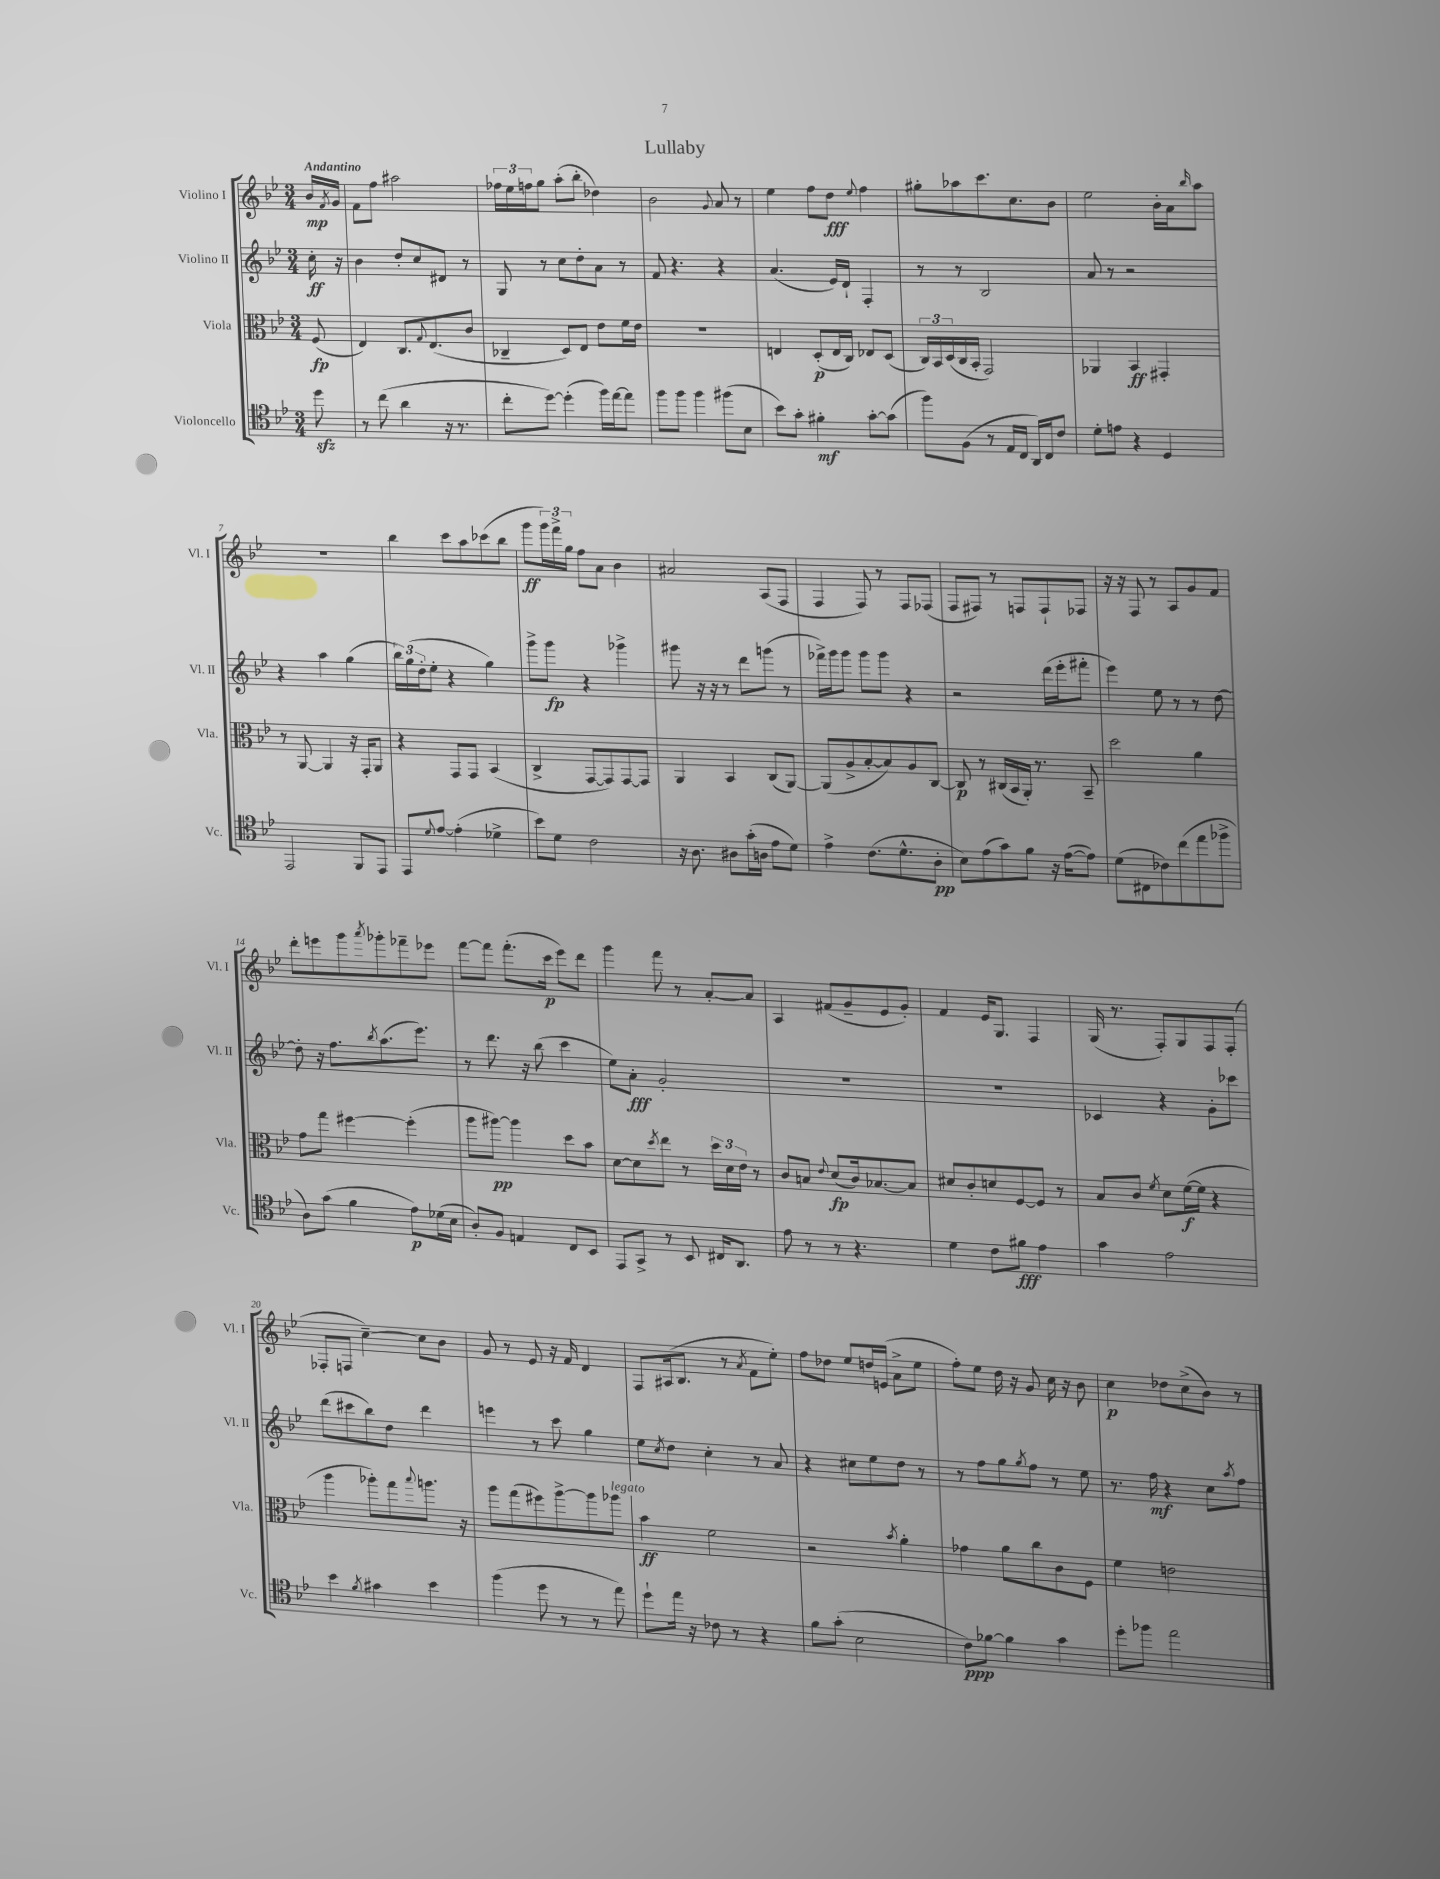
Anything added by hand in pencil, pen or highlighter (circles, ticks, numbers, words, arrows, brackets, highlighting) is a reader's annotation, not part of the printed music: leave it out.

**kern	**kern	**kern	**kern
*staff4	*staff3	*staff2	*staff1
*clefC4	*clefC3	*clefG2	*clefG2
*k[b-e-]	*k[b-e-]	*k[b-e-]	*k[b-e-]
*M3/4	*M3/4	*M3/4	*M3/4
8dd\	(8F/	16cc'\	16b-/LL
.	.	.	8qf/
.	.	16r	16g/JJ
=	=	=	=
8r	4E-/)	4b-\	8f\L
(8cc\	.	.	8ff\J
4a\	8.C/L	8dd'/L	2aa#\
.	.	8cc/	.
.	8qqG/	.	.
.	(8.E-/	.	.
16r	.	8d#/J	.
8.r	.	.	.
.	8c/J	8r	.
=	=	=	=
8cc'\L	4C-~/	8G/	24ff-\LL
.	.	.	24ee-\
.	.	.	24ff\J
[8dd\J)	.	8r	8gg\J
(4dd'\]	8D/L)	8cc\L	(8aa'\L
.	8E-/J	8dd'\	8bb-'\J
16ff\LL)	8e-\L	8a\J	4dd-\)
[16ee-\J	.	.	.
8ee-\]J	16f\L	8r	.
.	16e-\JJ	.	.
=	=	=	=
8ff\L	2.r	8f/	2b-\
8ff\J	.	4.r	.
4ff\	.	.	.
.	.	.	8qqg/
(8ff#\L	.	4r	8a/
8B-\J	.	.	8r
=	=	=	=
8b-\L)	4E/	(4.a/	4ee-\
8g'\J	.	.	.
4f#'\	(8D'/L	.	8ff\L
.	16E/L	16e-/LL)	8dd\J
.	16C/JJ)	16d`/JJ	.
.	.	.	8qqee-/
[8g'\L	8E-/L	4F'/	4ff\
(8g\]J	(8D/J	.	.
=	=	=	=
8ff\L)	24C/LL)	8r	8gg#'\L
.	24BB-/	.	.
.	(24D/	.	.
(8F\J	16C/	8r	8aa-\
.	16BB-'/JJ	.	.
8r	2GG/)	2B-/	8.ccc\
16E-/LL	.	.	.
16C/JJ	.	.	8.cc\
16AA/LL)	.	.	.
16C/J	.	.	.
8c/J	.	.	8b-\J
=	=	=	=
8d'\L	4AA-/	8a/	2ee-\
8e\J	.	8r	.
4r	4BB-/	2r	.
4D/	4GG#'/	.	16b-'\LL
.	.	.	16a\J
.	.	.	16qqbb-/
.	.	.	8aa\J
=	=	=	=
2EE-/	8r	4r	2.r
.	[8AA/	.	.
.	4AA/]	4aa\	.
8FF/L	16r	(4gg\	.
.	16GG'/LK	.	.
8EE-/J	8AA/J	.	.
=	=	=	=
8EE-/L	4r	24bb-\LL)	4bb-\
.	.	(24gg\	.
.	.	24dd'\J	.
8qqd/	.	.	.
[8e-/J	.	8ee-'\J	.
(4e-'\]	8GG/L	4r	8ccc\L
.	8GG/J	.	8aa\
4d-^\	(4BB-/	4gg\)	(8ccc-\
.	.	.	8bb-\J
=	=	=	=
8b-\L)	4C^/	8ggg^\L	8ggg\L
8d\J	.	8ggg\J	24ggg\L)
.	.	.	24fff^\
.	.	.	24gg\JJ
2c\	[8GG/L	4r	8ff\L
.	8GG/])	.	8a\J
.	[8GG/	4ggg-^\	4b-\
.	8GG/]J	.	.
=	=	=	=
16r	4AA/	8ggg#\	2a#/
8.A\	.	.	.
.	.	16r	.
.	.	16r	.
8A#\L	4BB-/	8r	.
(16g'\L	.	8ddd\L	.
16A\JJ	.	.	.
8e-\L	(8C/L	(8ggg\J	(8A/L
8d\J)	[8AA/J)	8r	8F/J
=	=	=	=
4e-^\	(8AA/]L	16fff-^\LL)	4F/
.	.	16ggg\J	.
.	8A^/	8ggg\J	.
(8.c\L	[8B-'/	8ggg\L	8F/)
.	8B-/])	8ggg\J	8r
8.d^^\	.	.	.
.	8A/	4r	8F/L
8A'\J	[8C/J	.	(8F-/J
=	=	=	=
8B-\L)	8C/]	2r	8F/L
(8e-\	8r	.	8F#/J)
8g\)	(16C#/LL	.	8r
.	16BB-/	.	.
8f\J	16AA'/JJ)	.	8F/L
.	8.r	.	.
16r	.	(16ddd\LL	8F`/
([16e-\LK	.	16eee-'\J	.
8e-\]J)	8BB-~/	8fff#'\J	8F-/J
=	=	=	=
(8d\L	2dd\	4eee-\)	16r
.	.	.	16r
8C#\	.	.	8F/
8c-\)	.	8ee-\	8r
(8cc\	.	8r	8A/L
8ee-\	4a\	8r	8g/
8ff-^\J	.	[8dd\	8f/J
=	=	=	=
8A\L)	8g\L	8dd'\]	8ddd'\L
(8g\J	8gg\J	16r	8eee\
.	.	8.ff\L	.
4f\	[4ff#\	.	8ggg\
.	.	8qbb-/	8qaaa/
.	.	(8.aa\	8ggg-'\
8e-\L)	(4ff#'\]	.	8fff-~\
.	.	8.eee-\J)	.
(16d-\L	.	.	8eee-\J
16B-\JJ	.	.	.
=	=	=	=
8A'/L)	8aa\L	8r	[8fff\L
8F/J	[8aa#\J)	8.ddd\	8fff\]J
4E/	4aa#\]	.	(8.fff'\L
.	.	16r	.
.	.	(8bb-\	.
.	.	.	16ccc\Jk
8C/L	8dd\L	4ccc\	8eee-\L)
8BB-/J	8b-\J	.	8ddd\J
=	=	=	=
8EE-/L	[8d\L	8ee-\L)	4ggg\
8GG^/J	8d\]	8a'\J	.
.	8qdd/	.	.
8r	8ee-\J	2g'/	8fff\
8BB-/	8r	.	8r
16C#/LK	24dd\LL	.	[8a'/L
.	24d\	.	.
8.AA/J	.	.	.
.	24e-\JJ	.	.
.	8r	.	8a/]J
=	=	=	=
8e-\	8c/L	2.r	4A/
8r	8B/J	.	.
.	8qqe-/	.	.
8r	(8d/L	.	(8f#/L
4.r	16c/k)	.	8g~/
.	[8.B-/	.	.
.	.	.	8e-/
.	8B-/]J	.	8g'/J)
=	=	=	=
4d\	8d#/L	2.r	4f/
.	8c'/	.	.
8c\L	8d/	.	16e-/LK
.	.	.	8.G/J
8f#\J	[8F/	.	.
4e-\	8F/]J	.	4F/
.	8r	.	.
=	=	=	=
4g\	8B-/L	4c-/	(16G/
.	.	.	8.r
.	8c/J	.	.
.	8qf/	.	.
2e-\	8d\L	4r	8F'/L)
.	([16f\L	.	8G/
.	16f\]JJ	.	.
.	4r	8g'\L	8F/
.	.	8ccc-\J	(8F'/J
=	=	=	=
4b-\	4aa\	(8ddd\L	8F-'/L
.	.	8ccc#\	8F/J
8qf/	.	.	.
4g#\	8aa-'\L)	8bb-\)	[4cc~\)
.	8gg\	8dd\J	.
.	8qqbb-/	.	.
4b-\	8.aa\J	4ddd\	8cc\]L
.	.	.	8b-\J
.	16r	.	.
=	=	=	=
(4ff\	8aa\L	4eee\	8g/
.	(8gg\	.	8r
8dd\	8ff#\)	8r	8e-/
8r	[8aa^\	8ccc\	16r
.	.	.	16f/
8r	8aa\]	4gg\	4d/
8ee-\)	8aa-\J	.	.
=	=	=	=
8dd`\L	4b-\	8ee-\L	8F/L
.	.	8qcc/	.
16ee-\Jk	.	8dd\J	(16A#/k
16r	.	.	8.B-/J
8c-\	2f\	4cc'\	.
8r	.	.	8r
.	.	.	8qa/
4r	.	8r	8f\L
.	.	8a/	8ee-'\J)
=	=	=	=
8f\L	2r	4r	8ff\L
(8g'\J	.	.	8dd-\J
2B-\	.	8cc#\L	8ee-/L
.	.	8ee-\	16dd/L
.	.	.	(16e/JJ
.	8qb-/	.	.
.	4a'\	8dd\J	8a^\L
.	.	8r	8ee-\J
=	=	=	=
8c\L)	4g-\	8r	8ff'\L)
[8f-\J	.	8ff\L	8ee-\J
4f-\]	8a\L	8gg\	16dd\
.	.	.	16r
.	.	8qgg/	.
.	8cc\	8ff\J	8g/
4g\	8c\	8r	16cc\
.	.	.	16r
.	8F\J	8ee-\	8b-\
=	=	=	=
8dd'\L	4f\	8.r	4cc\
8ff-\J	.	.	.
.	.	16ff\	.
2ee-\	2e\	4r	8dd-\L
.	.	.	(8cc^\
.	.	8cc\L	8b-\J)
.	.	8qaa/	.
.	.	8ff\J	8r
==	==	==	==
*-	*-	*-	*-
